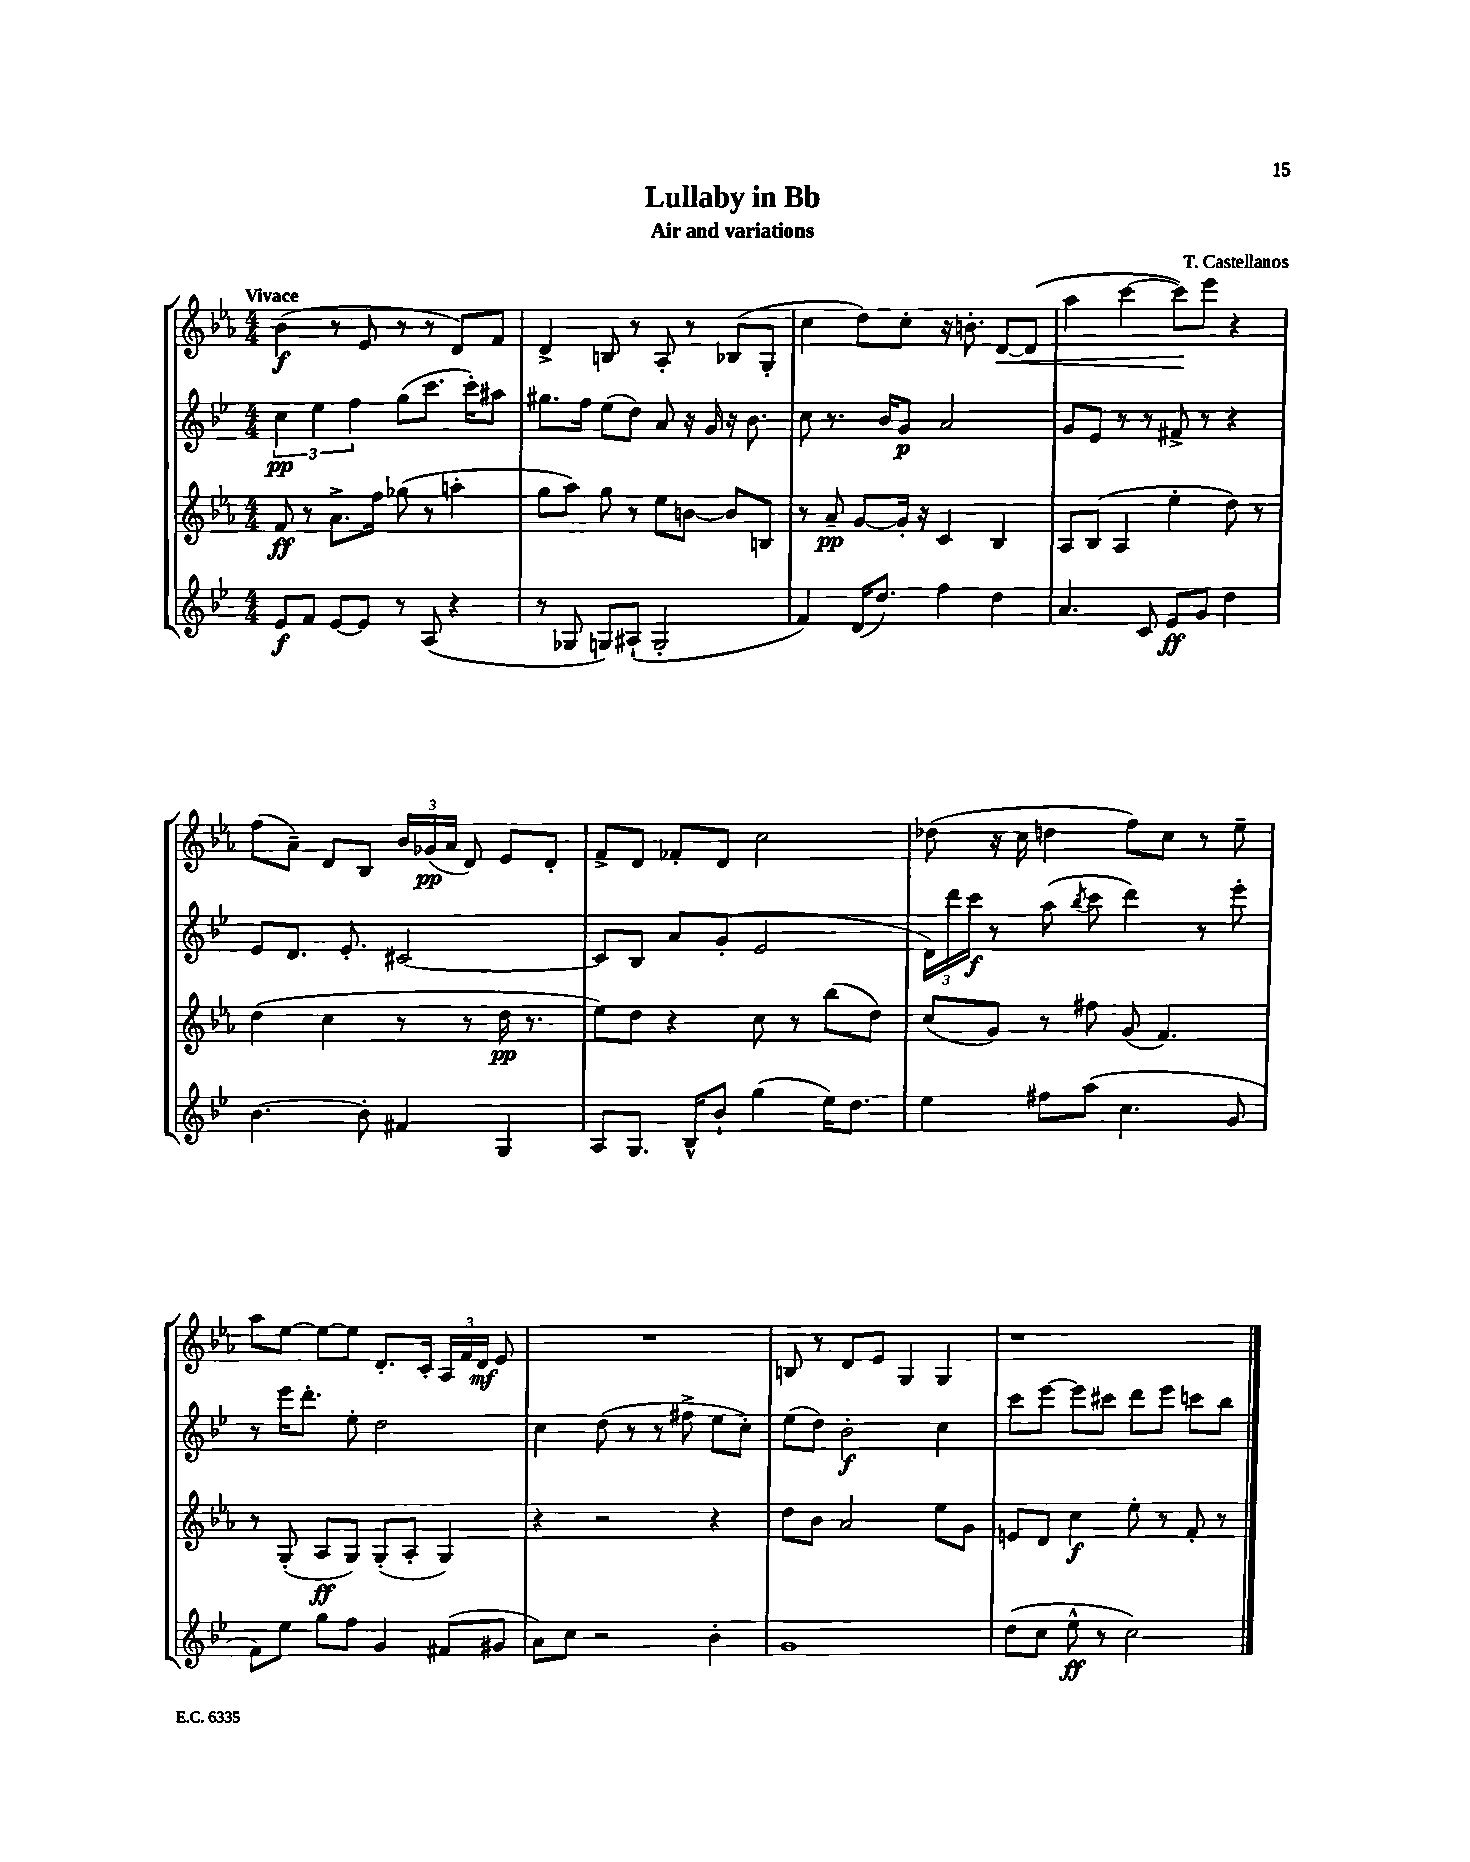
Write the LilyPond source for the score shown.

\header { title = "Lullaby in Bb" composer = "T. Castellanos" subtitle = "Air and variations" }
<<
\new StaffGroup <<
\new Staff = "s0" {
    \clef treble \key ees \major \numericTimeSignature \time 4/4 \tempo "Vivace"
    \autoBeamOff bes'4\f( r8 ees'8 r8 r8 d'8[) f'8] |
    d'4-> b8 r8 aes8-. r8 bes8[( g8]-. |
    c''4 d''8[) c''8]-. r16 b'8.-. d'8[~\< d'8]( |
    aes''4 c'''4~ c'''8[\!) ees'''8] r4 |
    f''8[( aes'8]--) d'8[ bes8] \tuplet 3/2 { bes'16[ ges'16\pp( aes'16] } d'8) ees'8[ d'8]-. |
    f'8[-> d'8] fes'8[-. d'8] c''2 |
    des''8( r16 c''16 d''4 f''8[) c''8] r8 ees''8-- |
    aes''8[ ees''8]~ ees''8[~ ees''8] d'8.[-. c'16]-. \tuplet 3/2 { aes16[ f'16 d'16]\mf } ees'8 |
    R1 |
    b8 r8 d'8[ ees'8] g4 g4 |
    r1 \bar "|." |
}
\new Staff = "s1" {
    \clef treble \key bes \major \numericTimeSignature \time 4/4
    \autoBeamOff \tuplet 3/2 { c''4\pp ees''4 f''4 } g''8[( c'''8.] c'''16[-.) ais''8] |
    gis''8.[ f''16] ees''8[( d''8]) a'8 r16 g'16 r16 bes'8. |
    c''8 r8. bes'16[ g'8]\p a'2 |
    g'8[ ees'8] r8 r8 fis'8-> r8 r4 |
    ees'8[ d'8.] ees'8.-. cis'2~ |
    cis'8[ bes8] a'8[ g'8]-.( ees'2 |
    \tuplet 3/2 { d'16[) d'''16 c'''16]\f } r8 a''8( \acciaccatura { bes''8 } c'''8 d'''4) r8 ees'''8-. |
    r8 ees'''16[ d'''8.]-. ees''8-. d''2 |
    c''4 d''8( r8 r8 fis''8-> ees''8[ c''8]-.) |
    ees''8[( d''8]) bes'2-.\f c''4 |
    c'''8[ ees'''8]~ ees'''8[ cis'''8] d'''8[ ees'''8] c'''8[ bes''8] \bar "|." |
}
\new Staff = "s2" {
    \clef treble \key ees \major \numericTimeSignature \time 4/4
    \autoBeamOff f'8\ff r8 aes'8.[-> f''16] ges''8( r8 a''4-. |
    g''8[ aes''8]) g''8 r8 ees''8[ b'8]~ b'8[ b8] |
    r8 aes'8--\pp g'8[~ g'16]-. r16 c'4 bes4 |
    aes8[ bes8]( aes4 ees''4-. d''8) r8 |
    d''4( c''4 r8 r8 d''16\pp r8. |
    ees''8[) d''8] r4 c''8 r8 bes''8[( d''8]) |
    c''8[( g'8]) r8 fis''8 g'8( f'4.) |
    r8 g8-.( aes8[\ff g8]) g8[-.( aes8]-. g4) |
    r4 r2 r4 |
    d''8[ bes'8] aes'2 ees''8[ g'8] |
    e'8[ d'8] c''4\f ees''8-. r8 f'8-. r8 \bar "|." |
}
\new Staff = "s3" {
    \clef treble \key bes \major \numericTimeSignature \time 4/4
    \autoBeamOff ees'8[\f f'8] ees'8[~ ees'8] r8 a8( r4 |
    r8 ges8 g8[) ais8]-!( g2-. |
    f'4) d'16[( d''8.]) f''4 d''4 |
    a'4. c'8 ees'8[\ff g'8] d''4 |
    bes'4.~ bes'8-. fis'4 g4 |
    a8[ g8.] bes16[-^ bes'8]-! g''4( ees''16[) d''8.] |
    ees''4 fis''8[ a''8]( c''4. g'8 |
    f'8[) ees''8] g''8[ f''8] g'4 fis'8[( gis'8] |
    a'8[) c''8] r2 bes'4-. |
    g'1 |
    d''8[( c''8] ees''8-^\ff r8 c''2) \bar "|." |
}
>>
>>
\layout { \context { \Score \remove "Bar_number_engraver" } }
